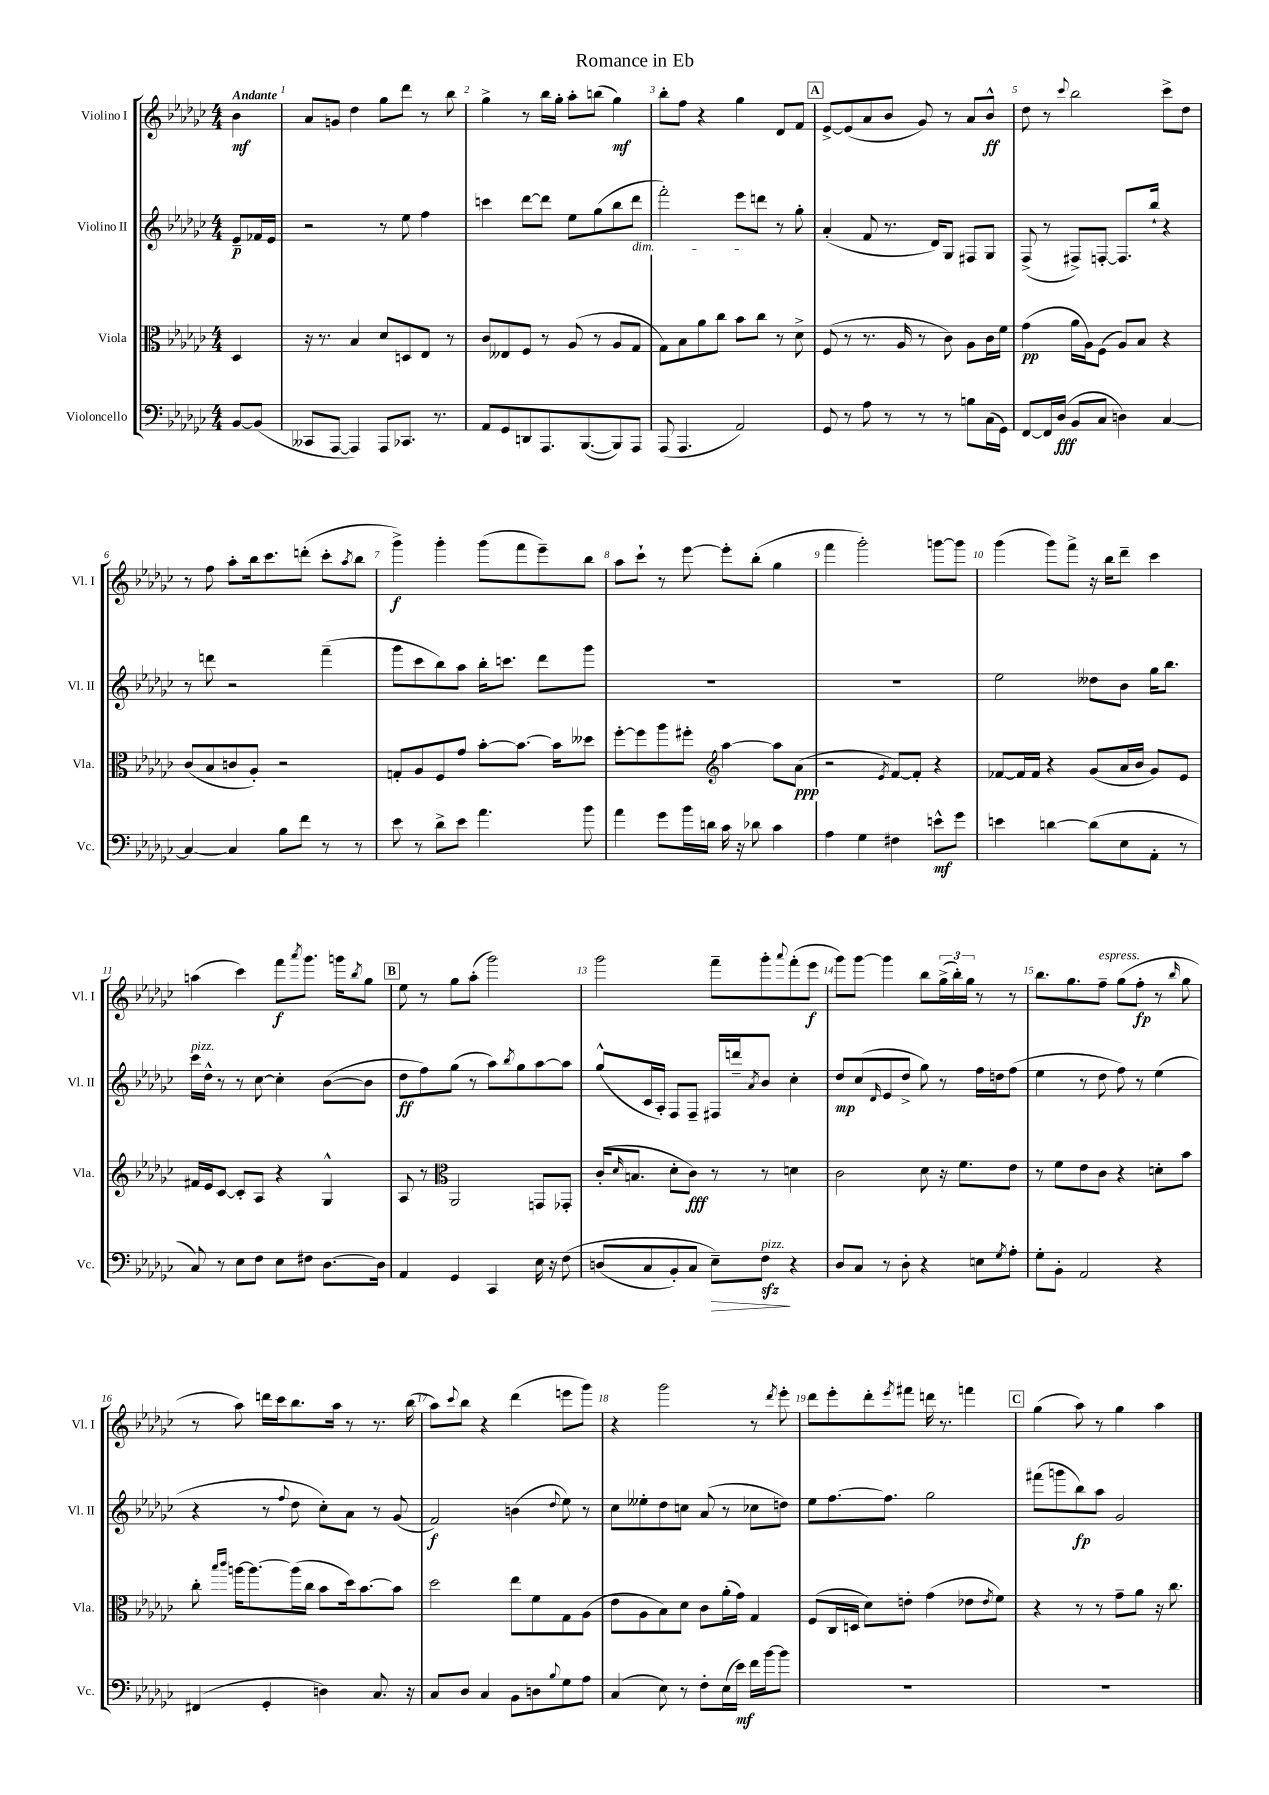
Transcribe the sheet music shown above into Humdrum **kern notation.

**kern	**kern	**kern	**kern
*staff4	*staff3	*staff2	*staff1
*clefF4	*clefC3	*clefG2	*clefG2
*k[b-e-a-d-g-c-]	*k[b-e-a-d-g-c-]	*k[b-e-a-d-g-c-]	*k[b-e-a-d-g-c-]
*M4/4	*M4/4	*M4/4	*M4/4
[8BB-	4D-	8e-~	4b-
(8BB-]	.	16f-	.
.	.	16e-	.
=	=	=	=
8CC--	16r	2r	8a-
.	8.r	.	.
[8AAA-	.	.	8g
4AAA-])	4B-	.	4dd-
8AAA-	8d-	8r	8gg-
8.CC-	8D	8ee-	8ddd-
.	8E-	4ff	8r
8.r	.	.	.
.	8r	.	8bb-
=	=	=	=
8AA-	8c-	4ccc	4gg-^
8GG-	8E--	.	.
8DD	8F	[8ddd-	8r
8.AAA-	8r	8ddd-]	16bb-
.	.	.	16gg-'
.	(8A-	8ee-	8aa-'
([8.BBB-	.	.	.
.	8r	(8gg-	(8bb
8BBB-])	8A-	8bb-	4gg-)
8AAA-	8G-	8ddd-	.
=	=	=	=
(8AAA-	8G-)	2fff')	8bb-'
4.AAA-	8B-	.	8ff
.	8a-	.	4r
.	8cc-	.	.
2AA-)	8b-	8eee-	4gg-
.	8cc-	8ddd	.
.	8r	8r	8d-
.	8d-^	8gg-'	8f
=	=	=	=
8GG-	(8F	(4a-'	[8e-^
8r	8r	.	(8e-]
8A-	8.r	8f	8a-
8r	.	8.r	8b-
.	16A-	.	.
8r	8r	.	8g-)
.	.	16d-)	.
8r	8c-)	8G-	8r
8B	8A-	8F#	8a-
(16C-	16c-	8G-	8b-^^
16GG-)	16f	.	.
=	=	=	=
[8FF	(4g-	(8F^	8dd-
16FF]	.	8r	8r
(16D-	.	.	.
.	.	.	8qqccc-
8BB-	16a-	8F#^)	2bb-
.	16A-)	.	.
8C-	(8F	[8F'	.
4D)	8A-)	8.F]	.
.	8B-	.	.
.	.	16bb-`	.
[4C-	4r	4r	8ccc-^
.	.	.	8dd-
=	=	=	=
4C-_	(8c-	8r	8r
.	8B-	8ddd	8ff
4C-]	8c	2r	8aa-'
.	8A-')	.	16bb-
.	.	.	8.ccc-
8B-	2r	.	.
8f	.	.	(8ddd'
8r	.	(4fff~	8ccc-'
.	.	.	8qaa-
8r	.	.	8bb-
=	=	=	=
8e-	8G'	8ggg-	4ggg-^)
8r	8A-	8ccc-	.
8d-^	8F	8bb-)	4ggg-'
8e-	8g-	8aa-	.
4.a-	[8b-'	16bb-'	(8ggg-
.	.	8.ccc	.
.	8.b-_	.	8fff
.	.	8ddd-	8eee-~)
.	16b-]	.	.
8b-	8dd--	8ggg-	8bb-
=	=	=	=
4a-	[8ff'	1r	8aa-
.	8ff]	.	8ccc-`
8g-	8aa-	.	8r
16b-	8ff#'	.	[8eee-
16d	.	.	.
*	*clefG2	*	*
16c-	[4aa-	.	8eee-']
16r	.	.	.
8d-	.	.	(8bb-'
4c-	8aa-]	.	4gg-
.	(8a-	.	.
=	=	=	=
4A-	2r	1r	4fff
4G-	.	.	2ggg-')
.	8qe-	.	.
4F#	[8f)	.	.
.	8f']	.	.
8e^^	4r	.	[8ggg
8g-	.	.	8ggg]
=	=	=	=
4e	[8f-	2ee-	(4ggg-
.	16f-]	.	.
.	16f-	.	.
[4d	4r	.	8ggg-)
.	.	.	8fff^
(8d]	(8g-	8dd--	16r
.	.	.	16bb-
8E-	16a-	8b-	8ddd-~
.	16b-	.	.
8AA-'	8g-)	16gg-	4ccc-
.	.	8.bb-	.
8r	8e-	.	.
=	=	=	=
8C-)	16f#	16ccc-	(4aa
.	16e-	16dd-^^	.
8r	[8c-	8r	.
8E-	8c-']	8r	4ccc-)
8F	8A-	[8cc-	.
8E-	4r	4cc-']	8fff
.	.	.	8qaaa-
8F#	.	.	8.ggg-
[8.D-	4G-^^	([8b-	.
.	.	.	16ggg
.	.	.	8qbb-
.	.	8b-]	8gg-
16D-]	.	.	.
=	=	=	=
4AA-	8A-	8dd-	8ee-
.	8r	8ff)	8r
*	*clefC3	*	*
4GG-	2AA-	(8gg-	8gg-
.	.	8r	(8aa-'
4CC-	.	8aa-)	2ggg-)
.	.	8qbb-	.
.	.	8gg-	.
16E-	8GG	[8aa-	.
16r	.	.	.
&(8F	8GG-'	8aa-]	.
=	=	=	=
(8D	(16c-'	(8gg-^^	2ggg-
.	16qqd-	.	.
.	8.B	.	.
8C-	.	16c-	.
.	.	16A-')	.
8BB-')	8d-'	8F	.
8C-	8c-)	8F~	.
8E-~&)	8r	16F#	8fff~
.	.	16ddd~	.
.	.	8qa-	.
8F	8r	8b-	8ggg-'
.	.	.	8qqaaa-
4r	4d	4cc-'	(8fff'
.	.	.	8eee-
=	=	=	=
8D-	2c-	8dd-	8ggg-)
8C-	.	(8cc-	[8ggg-
.	.	16qqd-	.
8r	.	8e-	4ggg-]
8D-'	.	8dd-^	.
4r	8d-	8gg-)	8bb-
.	16r	8r	(24gg-^
.	.	.	24bb-')
.	8.f	.	.
.	.	.	24gg-
8E	.	16ff	8r
.	.	16dd	.
8qG-	.	.	.
8A-'	8e-	(8ff	8r
=	=	=	=
8G-'	8r	4ee-	8.bb-
8BB-'	8f	.	.
.	.	.	8.gg-
2AA-	8e-	8r	.
.	8c-	8dd-	8ff~
.	4r	8ff)	(8gg-
.	.	8r	8ff'
4r	8d'	(4ee-	8r
.	.	.	16qqbb-
.	8b-	.	8gg-
=	=	=	=
(4FF#	8cc-'	4r	8r
.	16qqbb-	.	.
.	16qqccc-	.	.
.	[16aa	.	8aa-)
.	8.aa_	.	.
4GG-'	.	8r	16ddd
.	.	.	16ccc-
.	.	8qqff	.
.	(16aa]	8dd-	8.bb-
.	16cc-	.	.
4D)	8b-	8cc-')	.
.	.	.	16aa-
.	16dd-)	8a-	8r
.	[8.b-	.	.
8.C-	.	8r	8.r
.	8b-]	(8g-	.
16r	.	.	(16bb-
=	=	=	=
8C-	2dd-	2f)	8aa-)
.	.	.	8qqccc-
8D-	.	.	8bb-
4C-	.	.	4r
8BB-	8ee-	(4b	(4ddd-
8D	8f	.	.
8qqB-	.	8qqdd-	.
8G-	8G-	8ee-)	8eee
8A-	(8A-	8r	8ggg-)
=	=	=	=
(4C-	8e-	8cc-	4r
.	8A-	8ee--'	.
8E-)	8B-)	8dd-	2ggg-
8r	8d-	8cc	.
8F'	8c-	(8a-	.
(16E-	(16a-'	8r	.
16e-)	16g-)	.	.
16f	4G-	8cc-	8r
[16b-	.	.	.
.	.	.	8qddd-
8b-]	.	8dd)	8eee-'
=	=	=	=
1r	(8F	8ee-	8ddd-
.	16C-	[8.ff	8eee-'
.	16D	.	.
.	8d-)	.	8ddd-'
.	.	8.ff]	.
.	.	.	8qeee-
.	8e'	.	8fff#
.	(4g-	2gg-	16ddd
.	.	.	8.r
.	8e-	.	4fff
.	8qe-	.	.
.	8f)	.	.
=	=	=	=
1r	4r	(8fff#	(4gg-
.	.	8ggg	.
.	8r	8bb-)	8aa-)
.	8r	8aa-	8r
.	8g-~	2g-	4gg-
.	8a-	.	.
.	16r	.	4aa-
.	8.cc-	.	.
==	==	==	==
*-	*-	*-	*-
